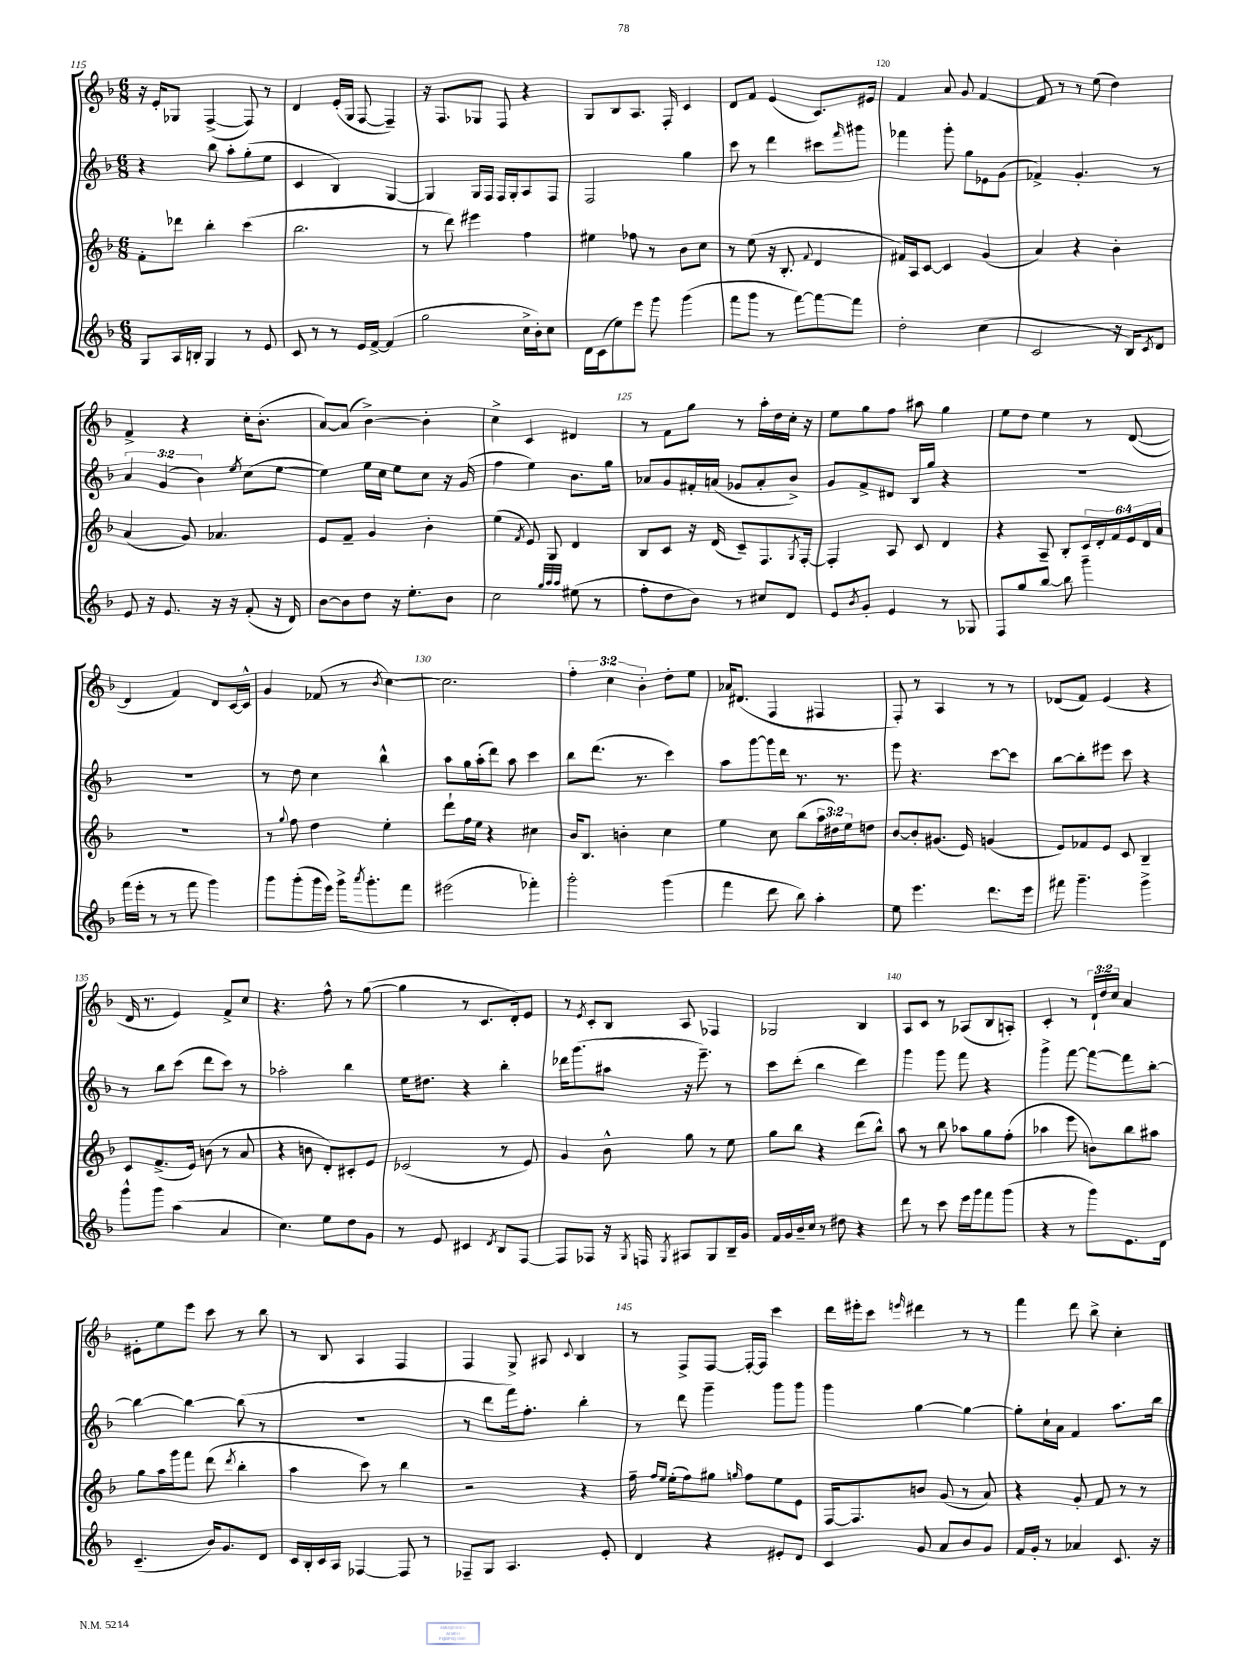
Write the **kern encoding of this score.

**kern	**kern	**kern	**kern
*staff4	*staff3	*staff2	*staff1
*clefG2	*clefG2	*clefG2	*clefG2
*k[b-]	*k[b-]	*k[b-]	*k[b-]
*M6/8	*M6/8	*M6/8	*M6/8
8G	8f'	4r	16r
.	.	.	16e'
16A	8ddd-	.	8G-
16B'	.	.	.
4G	4bb-'	8bb-	([4F^
.	.	8aa'	.
8r	(4ccc	(8gg'	8F])
8e	.	8ee	8r
=	=	=	=
8c	2.bb-	4c	4d
8r	.	.	.
8r	.	4B-)	(16e'
.	.	.	16G
16e	.	.	[8F
[16f^	.	.	.
(4f]	.	[4G	4F~])
=	=	=	=
2gg	8r	4G]	16r
.	.	.	8.F
.	8ddd)	.	.
.	4eee#	16G	8G-
.	.	16F	.
.	.	16F	8F
.	.	16G'	.
16cc^	4ff	8A	4r
16b-')	.	.	.
8cc	.	8F	.
=	=	=	=
16d	4ee#	2F	8G
(16c	.	.	.
8ee)	.	.	8B-
8eee	8ff-	.	8.A
8ggg	8r	.	.
.	.	.	16F'
(4ggg	8b-	4gg	4c
.	8cc	.	.
=	=	=	=
8fff	8r	8ccc	8d
8ggg	(8ee	8r	8f
8r	16r	4ddd	(4e
.	8.B-'	.	.
[8fff)	.	.	.
.	8qqf	.	.
8fff_	4d	8ccc#	8.c)
.	.	16qqfff	.
8fff]	.	8ggg#	.
.	.	.	16e#
=	=	=	=
2dd'	16f#)	4fff-	4f
.	16A	.	.
.	[8c	.	.
.	4c]	8ggg'	8a
.	.	8gg	8g
(4cc	(4g	8e-	[4f
.	.	(8g	.
=	=	=	=
2c	4a)	4f-^)	8f]
.	.	.	8r
.	4r	4.g'	8r
.	.	.	(8ee
16r	4b-'	.	4dd)
16B-)	.	.	.
8qc	.	.	.
8d	.	8r	.
=	=	=	=
8e	(4a	6a	4f^
16r	.	.	.
.	.	(6g	.
8.e	.	.	.
.	8g)	.	4r
.	.	6b-)	.
16r	4.a-	.	.
16r	.	.	.
.	.	8qee	.
(8f'	.	(8cc	16cc'
.	.	.	(8.b-'
16r	.	[8ee	.
16d)	.	.	.
=	=	=	=
[8b-	8e	4ee])	[8a)
8b-]	8f~	.	(8a]
8dd	4g	16ee	[4b-^)
.	.	16cc	.
16r	.	8ee	.
8.ee'	.	.	.
.	4b-'	8cc	4b-']
8b-	.	16r	.
.	.	(16g	.
=	=	=	=
2cc	(4ee	4ff	4cc^
.	8qf	.	.
.	8e)	4ee)	4c
.	8G	.	.
32qqgg	.	.	.
32qqaa	.	.	.
32qqaa	.	.	.
(8ee#	4d	8.b-	4d#
8r	.	.	.
.	.	16gg	.
=	=	=	=
8ff'	8B-	8a-	8r
8dd	8c	8g	8f
8b-)	16r	16f#'	8gg
.	(16d	(16a	.
8r	8c~)	8g-	8r
8cc#	8.F	8a'	16aa'
.	.	.	16dd
8d	.	8b-^)	16cc'
.	8qG	.	.
.	[16F'	.	16r
=	=	=	=
8e	4F']	8g	8ee
8qb-	.	.	.
8g'	.	8f^	8gg
4e	8A	8d#	8ff
.	8c	16B-	8aa#
.	.	16gg	.
8r	4d	4r	4gg
8G-	.	.	.
=	=	=	=
8F	4r	2.r	8ee
8gg	.	.	8dd
[8bb-	8A~	.	4ee
8bb-]	8B-'	.	.
4ggg~	24c	.	8r
.	24d'	.	.
.	24f	.	.
.	24e	.	([8d
.	24d	.	.
.	24a	.	.
=	=	=	=
(16fff	2.r	2.r	4d]
16eee'	.	.	.
8r	.	.	.
8r	.	.	4f)
8fff	.	.	.
4ggg)	.	.	8d
.	.	.	[16c
.	.	.	16c^^]
=	=	=	=
8ggg	8r	8r	4g
.	8qqgg	.	.
(8ggg'	8ff	8dd	.
16ggg	4dd	4cc	(8f-
16eee)	.	.	.
16ggg^	.	.	8r
8qaaa	.	.	.
8.ggg'	.	.	.
.	.	.	8qb-
.	4ee'	4bb-^^	[4cc)
8fff	.	.	.
=	=	=	=
(2eee#	8ddd`	8aa	2.cc]
.	16ff	16gg	.
.	16ee	(16aa'	.
.	4r	8ddd)	.
.	.	8aa	.
4fff-')	4cc#	4ccc	.
=	=	=	=
2ggg'	16b-	8bb-	6ff'
.	8.B-	.	.
.	.	(8.ddd	.
.	.	.	6cc
.	4b'	.	.
.	.	8.r	.
.	.	.	6b-'
(4ggg	4cc	4ccc)	8dd'
.	.	.	8ee
=	=	=	=
4fff	4ee	8aa	16a-
.	.	.	(8.d#
.	.	[8ggg	.
8ddd	8cc	16ggg]	4F
.	.	16ddd	.
8bb-)	(8bb-	8.r	.
4aa'	24aa	.	4F#
.	24dd#)	.	.
.	.	8.r	.
.	24ee	.	.
.	8dd	.	.
=	=	=	=
8ee	[8b-	8eee	8F')
4.eee	8b-']	4.r	8r
.	(8.g#	.	4A
.	16e)	.	.
8.ddd	(4g	[8ccc	8r
.	.	8ccc]	8r
16eee	.	.	.
=	=	=	=
8fff#	8e)	[8bb-	(8d-
4.ggg~	8f-	8bb-']	8f)
.	8e	8eee#	(4e
.	8c	8ccc	.
4ggg^	4B-~	4r	4r
=	=	=	=
8ggg^^	8c	8r	16d
.	.	.	8.r
8ggg	(8.f^	8bb-	.
(4aa	.	(8ccc	4e)
.	16e)	.	.
.	(8b	8ddd	.
4a	8r	8ccc)	8f^
.	8a	8r	8cc
=	=	=	=
4.cc)	4r	2aa-'	4.r
.	8b	.	.
8ee	8d')	.	8ff^^
8dd	8c#'	4bb-	8r
8g	8e	.	([8gg
=	=	=	=
8r	(2c-	16ee	4gg]
.	.	8.dd#	.
8e	.	.	.
4c#	.	4r	8r
.	.	.	8.c
8qd	.	.	.
8B-	8r	4bb-'	.
.	.	.	16d')
[8F	8e)	.	8e
=	=	=	=
8F]	4g	16ddd-	8r
.	.	(8.ggg	.
.	.	.	8qe
8F-	.	.	8c'
16r	8b-^^	8aa#	8B-
8qG	.	.	.
16F	.	.	.
8qG	.	.	.
8A#	8gg	16r	8A
.	.	8.eee~)	.
8G	8r	.	4F-
16B-~	8ee	8r	.
16g	.	.	.
=	=	=	=
16f	8gg	8ccc	2G-
16g	.	.	.
16b-~	8bb-	(8ddd'	.
16cc	.	.	.
8r	4r	4bb-	.
8dd#	.	.	.
4r	(8ddd	4ddd)	4B-
.	8bb-^^)	.	.
=	=	=	=
8ddd	8aa	4ggg	8A
8r	8r	.	8c
8ccc	8bb-	8ggg	8r
16eee	8aa-	8fff	(8A-
16ggg	.	.	.
8fff	8gg	4r	8B-
(8ggg	(8ff'	.	8A')
=	=	=	=
4r	4aa-	4ggg^	4c'
8r	8eee	[8fff	8r
8ggg)	8b)	8fff_	24d`
.	.	.	24dd
.	.	.	24cc
8.e	8bb-	8fff]	4a
.	8aa#	[8bb-'	.
16d	.	.	.
=	=	=	=
(4.c~	8gg	4bb-_	8e#'
.	16aa	.	8ee
.	16ggg	.	.
.	8fff	4bb-_	8eee
16b-)	(8ddd	.	8ccc
8.g	.	.	.
.	8qddd	.	.
.	4bb-'	(8bb-]	8r
8d	.	8r	8bb-
=	=	=	=
16c	4aa	2.r	8r
16B-'	.	.	.
16c	.	.	8B-
16A	.	.	.
[4F-	8ccc)	.	4A
.	8r	.	.
8F-]	4bb-	.	4F
8r	.	.	.
=	=	=	=
8F-~	2r	8r	4F
8G	.	8ddd	.
4.A	.	16fff)	8G^
.	.	8.ff'	.
.	.	.	8A#
.	.	.	8qqc
.	4r	4bb-'	4B-
8e'	.	.	.
=	=	=	=
4d	16ff~	8r	8r
.	16qqff	.	.
.	16qqee	.	.
.	(16ee'	.	.
.	8ff)	8ddd	8F^
4r	8gg#	4ggg~	[8F
.	16qqgg	.	.
.	8ff	.	16F'_
.	.	.	16F]
8e#'	8ee	8ggg	4ccc
8d	8e	8ggg	.
=	=	=	=
4c	[16F	4ggg	16ddd
.	8.F]	.	16eee#'
.	.	.	8ccc
.	.	.	16qqeee
8g	8b	[4gg	4ddd#
8a	(8g	.	.
8b-	8r	4gg_	8r
8g	8a)	.	8r
=	=	=	=
16f	4r	8gg']	4fff
16g'	.	.	.
8r	.	16cc`	.
.	.	16a	.
4a-	8g'	4f	8ddd
.	8f	.	8bb-^
8.c	8r	8.aa	4cc'
.	8r	.	.
16r	.	16bb-	.
==	==	==	==
*-	*-	*-	*-
